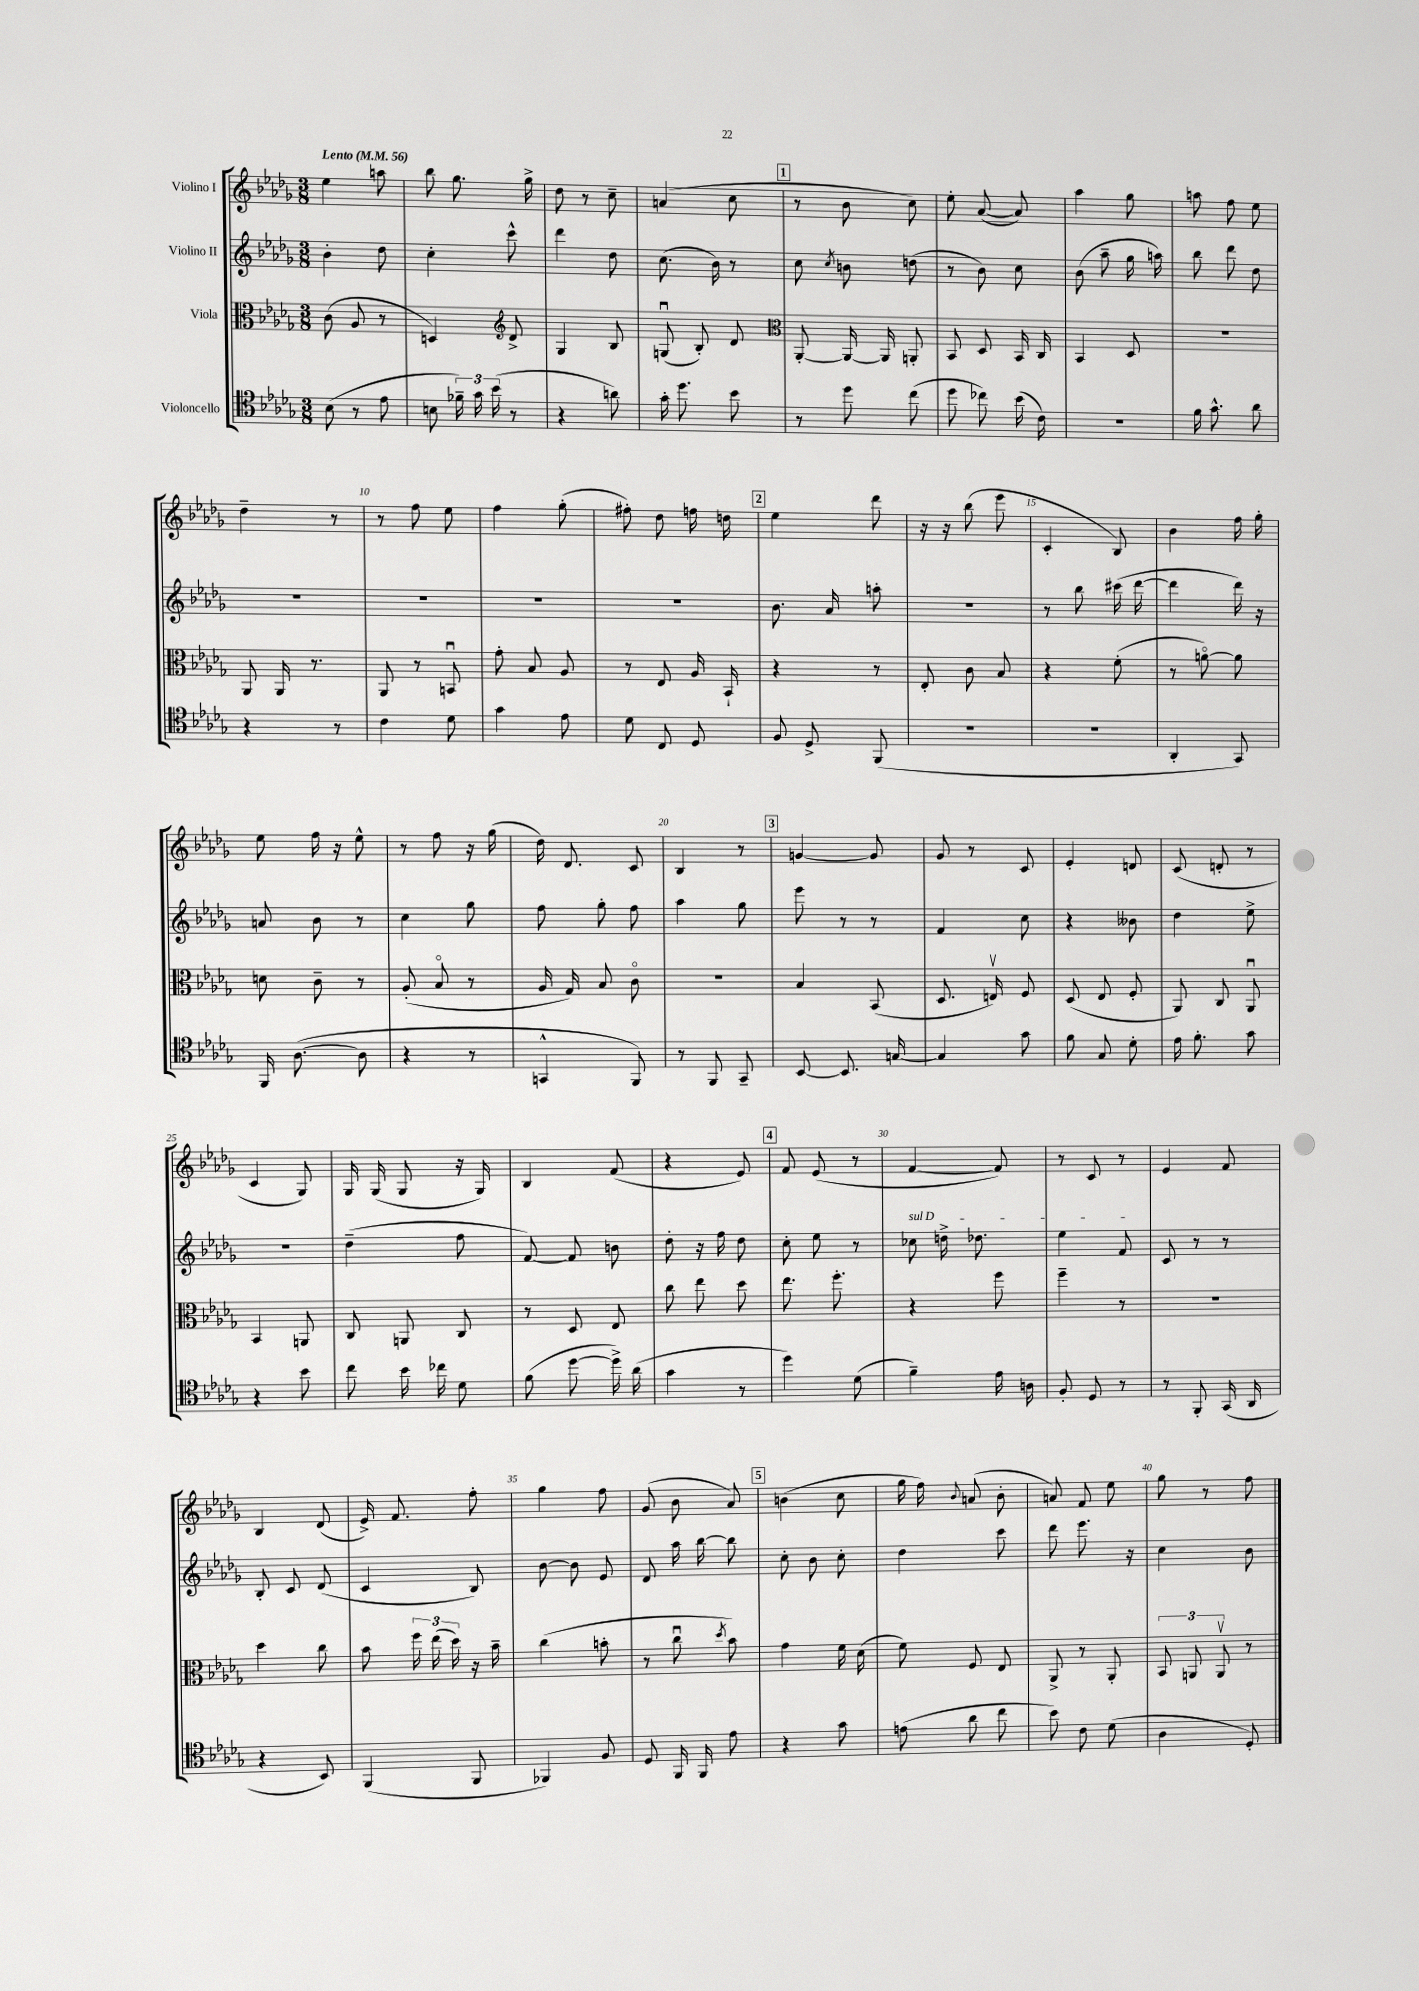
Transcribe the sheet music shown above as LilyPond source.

<<
\new StaffGroup <<
\new Staff = "s0" \with { instrumentName = "Violino I" } {
    \clef treble \key des \major \numericTimeSignature \time 3/8 \tempo "Lento" 4 = 56
    \autoBeamOff ees''4 a''8 |
    bes''8 ges''8. ges''16-> |
    des''8 r8 c''8-- |
    a'4( c''8 |
    \mark \markup { \box "1" } r8 bes'8 c''8) |
    ees''8-. aes'8~( aes'8) |
    aes''4 ges''8 |
    a''8 f''8 ees''8 |
    des''4-- r8 |
    r8 f''8 ees''8 |
    f''4 ges''8-.( |
    fis''8-.) des''8 f''16 d''16 |
    \mark \markup { \box "2" } ees''4 des'''8 |
    r16 r16 bes''8( ees'''8 |
    c'4-. bes8) |
    bes'4 f''16 ges''16-. |
    ees''8 f''16 r16 ees''8-^ |
    r8 f''8 r16 ges''16( |
    des''16) des'8. c'8 |
    bes4 r8 |
    \mark \markup { \box "3" } g'4~ g'8 |
    ges'8 r8 c'8 |
    ees'4-. d'8 |
    c'8( d'8-. r8 |
    c'4 ges8) |
    ges16 ges16( ges8 r16 ges16) |
    bes4 f'8( |
    r4 ees'8) |
    \mark \markup { \box "4" } f'8 ees'8( r8 |
    f'4~ f'8) |
    r8 c'8 r8 |
    ees'4 f'8 |
    bes4 des'8( |
    ees'16->) f'8. f''8-. |
    ges''4 f''8 |
    ges'8( bes'8 aes'8) |
    \mark \markup { \box "5" } b'4( c''8 |
    ges''16 f''16) \appoggiatura { bes'8 } a'8( bes'8-. |
    a'8) f'8 ees''8 |
    ges''8 r8 f''8 \bar "|." |
}
\new Staff = "s1" \with { instrumentName = "Violino II" } {
    \clef treble \key des \major \numericTimeSignature \time 3/8
    \autoBeamOff bes'4-. des''8 |
    c''4-. c'''8-^ |
    des'''4 des''8 |
    c''8.( bes'16) r8 |
    \mark \markup { \box "1" } c''8 \acciaccatura { c''8 } b'8 d''8( |
    r8 bes'8) c''8 |
    bes'8( aes''8-- ges''16 a''16) |
    bes''8 des'''8 des''8 |
    R4. |
    R4. |
    R4. |
    R4. |
    \mark \markup { \box "2" } bes'8. aes'16 a''8-. |
    R4. |
    r8 bes''8 cis'''16( des'''16~ |
    des'''4 des'''16) r16 |
    a'8 bes'8 r8 |
    c''4 ges''8 |
    f''8 ges''8-. f''8 |
    aes''4 ges''8 |
    \mark \markup { \box "3" } ees'''8 r8 r8 |
    f'4 c''8 |
    r4 beses'8 |
    des''4 ees''8-> |
    R4. |
    des''4--( f''8 |
    f'8~) f'8 b'8 |
    des''8-. r16 f''16 des''8 |
    \mark \markup { \box "4" } c''8-. ees''8 r8 |
    \once \override TextSpanner.bound-details.left.text = \markup { \italic "sul D" } ces''8\startTextSpan d''16-> des''8. |
    ees''4 f'8\stopTextSpan |
    c'8 r8 r8 |
    bes8-. c'8 des'8( |
    c'4 bes8) |
    bes'8~ bes'8 ees'8 |
    des'8 aes''16 bes''16~ bes''8 |
    \mark \markup { \box "5" } c''8-. bes'8 c''8-. |
    des''4 c'''8 |
    des'''8 ees'''8. r16 |
    c''4 bes'8 \bar "|." |
}
\new Staff = "s2" \with { instrumentName = "Viola" } {
    \clef alto \key des \major \numericTimeSignature \time 3/8
    \autoBeamOff c'8( aes8 r8 |
    d4) \clef treble des'8-> |
    ges4 bes8 |
    g8\downbow( bes8-.) des'8 |
    \mark \markup { \box "1" } \clef alto aes,8~-. aes,16~ aes,16 a,8-. |
    bes,8 des8 bes,16 c16 |
    bes,4 des8 |
    R4. |
    aes,8 aes,16 r8. |
    aes,8 r8 b,8\downbow |
    ges'8-. bes8 aes8 |
    r8 ees8 aes16 bes,16-! |
    \mark \markup { \box "2" } r4 r8 |
    ees8-. c'8 bes8 |
    r4 f'8-.( |
    r8 a'8~\flageolet) a'8 |
    d'8 c'8-- r8 |
    aes8-.( bes8\flageolet r8 |
    aes16 ges16) bes8 c'8\flageolet |
    R4. |
    \mark \markup { \box "3" } bes4 bes,8( |
    des8. e16\upbow) f8 |
    des8( ees8 f8-. |
    aes,8) c8 aes,8\downbow |
    bes,4 a,8 |
    c8 a,8 c8 |
    r8 des8 ees8 |
    c''8 ees''8 des''8 |
    \mark \markup { \box "4" } ees''8. f''8.-. |
    r4 f''8 |
    f''4-- r8 |
    R4. |
    des''4 c''8 |
    bes'8 \tuplet 3/2 { f''16 ees''16( des''16) } r16 bes'16-- |
    c''4( b'8-. |
    r8 c''8\downbow \acciaccatura { des''8 } bes'8) |
    \mark \markup { \box "5" } ges'4 f'16 des'16( |
    f'8) f8 ees8 |
    aes,8-> r8 aes,8-. |
    \tuplet 3/2 { bes,8 a,8 a,8\upbow } r8 \bar "|." |
}
\new Staff = "s3" \with { instrumentName = "Violoncello" } {
    \clef tenor \key des \major \numericTimeSignature \time 3/8
    \autoBeamOff bes8( r8 ees'8 |
    b8 \tuplet 3/2 { fes'16--) ges'16 bes'16( } r8 |
    r4 a'8) |
    ges'16-. des''8. bes'8 |
    \mark \markup { \box "1" } r8 des''8 c''8( |
    des''8 ces''8) bes'16( c'16) |
    R4. |
    f'16 ges'8.-^ aes'8 |
    r4 r8 |
    c'4 des'8 |
    ges'4 ees'8 |
    des'8 c8 des8 |
    \mark \markup { \box "2" } f8 des8-> f,8( |
    r4. |
    R4. |
    aes,4-. ges,8) |
    f,16 aes8.~( aes8 |
    r4 r8 |
    g,4-^ f,8) |
    r8 f,8 ges,8-- |
    \mark \markup { \box "3" } bes,8~ bes,8. g16~ |
    g4 ges'8 |
    f'8 ges8 des'8-. |
    ees'16 f'8.-. ges'8 |
    r4 bes'8 |
    c''8 bes'16 ces''16 des'8 |
    f'8( des''8~ des''16->) aes'16( |
    ges'4 r8 |
    \mark \markup { \box "4" } des''4) des'8( |
    f'4--) ees'16 a16 |
    f8-. des8 r8 |
    r8 f,8-. ges,16( aes,16 |
    r4 bes,8) |
    f,4( f,8 |
    fes,4) f8 |
    des8 f,16 f,16 ees'8 |
    \mark \markup { \box "5" } r4 ges'8 |
    e'8( aes'8 c''8 |
    bes'8) c'8 des'8( |
    aes4 des8-.) \bar "|." |
}
>>
>>
\layout { \context { \Score \override BarNumber.break-visibility = ##(#f #t #t) barNumberVisibility = #(every-nth-bar-number-visible 5) } }
